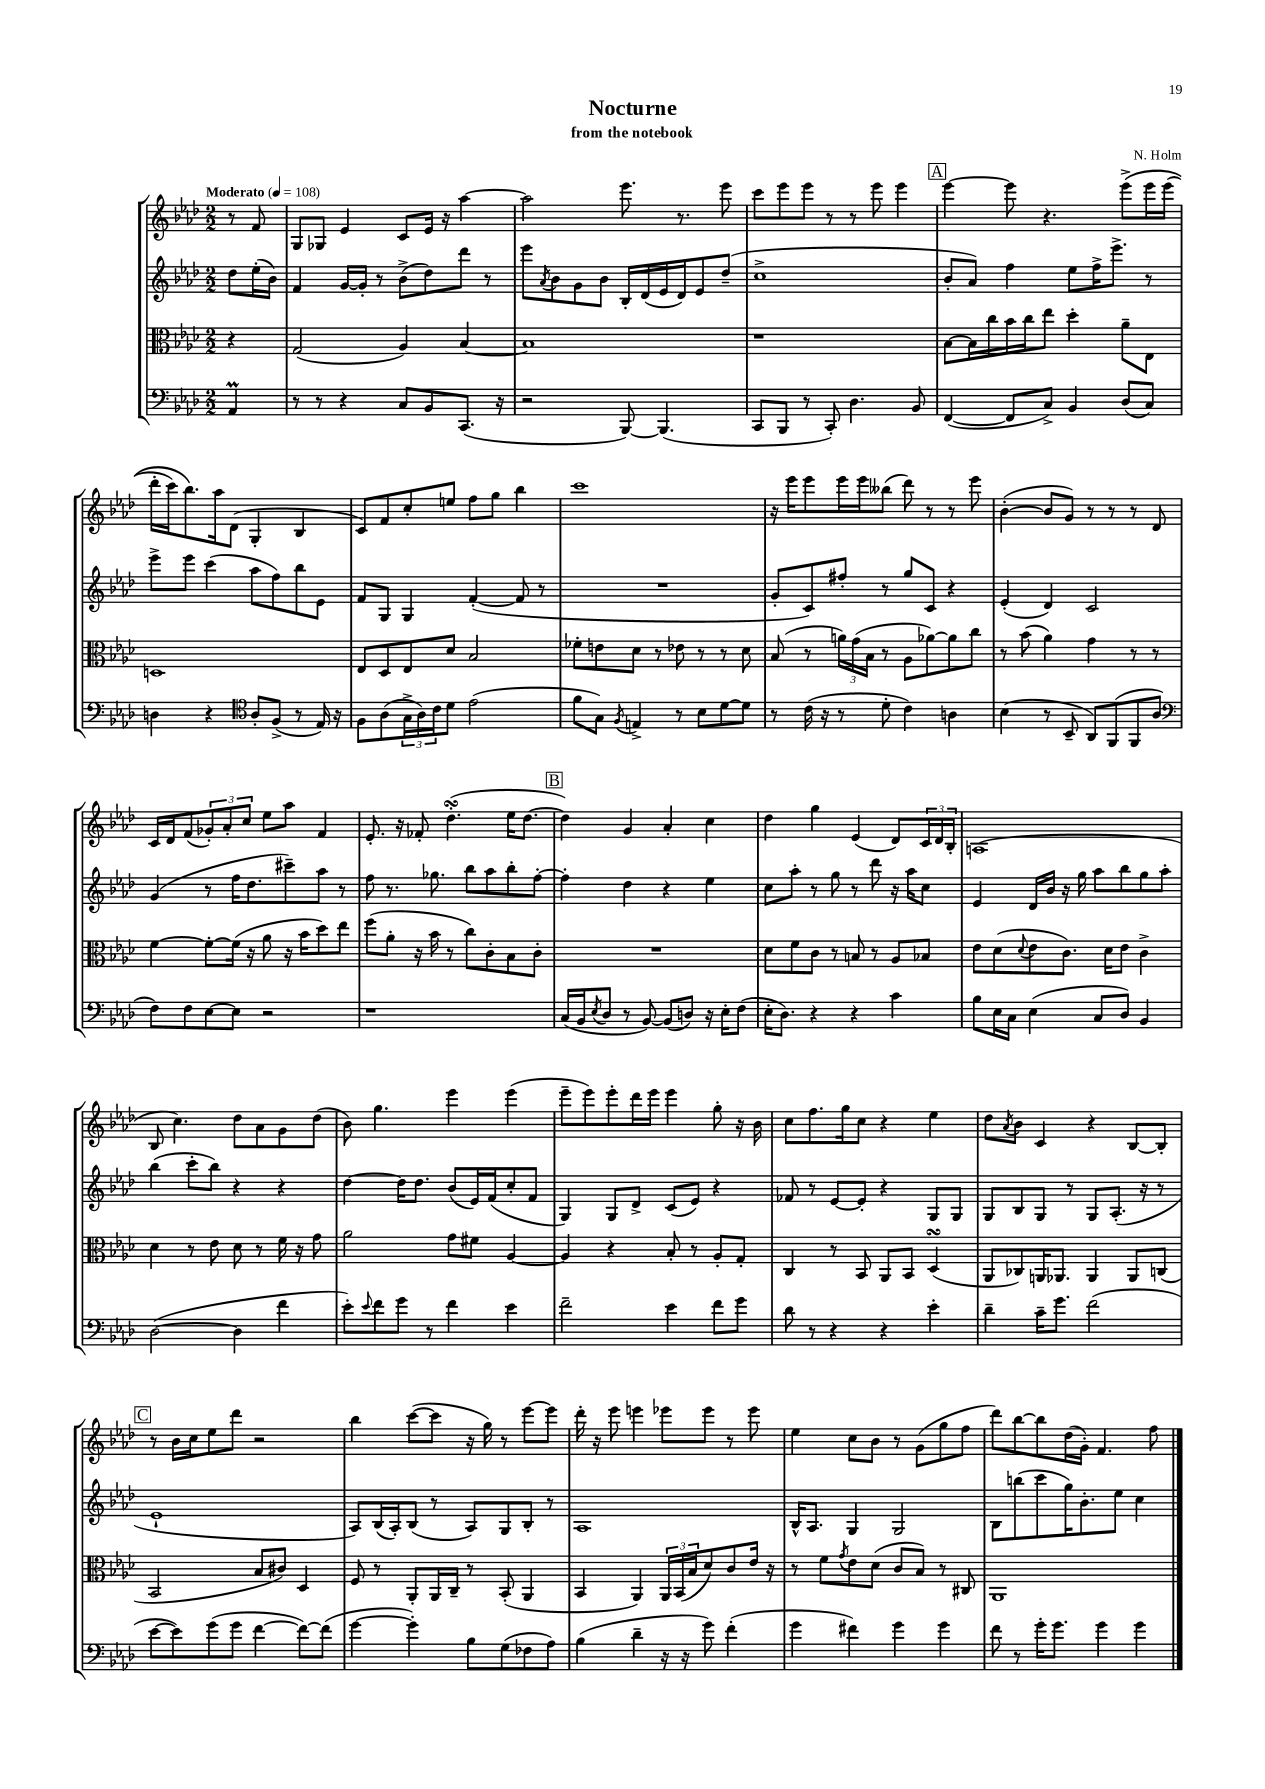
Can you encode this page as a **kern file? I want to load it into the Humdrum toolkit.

**kern	**kern	**kern	**kern
*part4	*part3	*part2	*part1
*staff4	*staff3	*staff2	*staff1
*clefF4	*clefC3	*clefG2	*clefG2
*k[b-e-a-d-]	*k[b-e-a-d-]	*k[b-e-a-d-]	*k[b-e-a-d-]
*M2/2	*M2/2	*M2/2	*M2/2
*MM108	*MM108	*MM108	*MM108
=	=	=	=
!	!	!	!LO:TX:a:B:t=Moderato
4AA-M/	4r	8dd-\L	8r
.	.	(16ee-'\L	8f/
.	.	16b-\JJ)	.
=1	=1	=1	=1
8r	(2G/	4f/	8G/L
8r	.	.	8G-X/J
4r	.	[16g/LL	4e-/
.	.	16g'/JJ]	.
.	.	8r	.
8C/L	4A-/)	(8b-^\L	8c/L
8BB-/	.	8dd-\)	16e-/Jk
.	.	.	16r
(8.CC/J	[4B-/	8ddd-\J	[4aa-\
.	.	8r	.
16r	.	.	.
=2	=2	=2	=2
2r	1B-]	8eee-\L	2aa-\]
.	.	8qa-/	.
.	.	8b-\	.
.	.	8g\	.
.	.	8b-\J	.
[8BBB-/)	.	16B-'/LL	8.eee-\
.	.	(16d-/	.
(4.BBB-/]	.	16e-/	.
.	.	16d-/J)	8.r
.	.	8e-/	.
.	.	(8dd-~/J	8eee-\
=3	=3	=3	=3
8CC/L	1r	1cc^	8ccc\L
8BBB-/J	.	.	8eee-\
8r	.	.	8eee-\J
8CC'/)	.	.	8r
4.D-\	.	.	8r
.	.	.	8eee-\
.	.	.	4eee-\
8BB-/	.	.	.
!!LO:REH:place=s1:t=A
=4	=4	=4	=4
([4FF/	[8B-\L	8b-'/L	[4eee-\
.	16B-\L]	8a-/J)	.
.	16cc\	.	.
8FF/L]	16b-\	4ff\	8eee-\]
.	16cc\J	.	.
8C^/J)	8ee-\J	.	4.r
4BB-/	4dd-'\	8ee-\L	.
.	.	16ff^\K	.
.	.	8.eee-^\J	.
(8D-/L	8a-~\L	.	(8eee-^\L
8C/J)	8E-\J	8r	16eee-\L
.	.	.	(16eee-\JJ
!!LO:LB:g=z
=5	=5	=5	=5
4Dn\	1Dn	8eee-^\L	16ddd-'\LL
.	.	.	16ccc\J)
.	.	8eee-\J	8.bb-\)
4r	.	(4ccc\	.
.	.	.	16aa-\k
.	.	.	(8d-\J
*clefC4	*	*	*
8A-'/L	.	8aa-\L	4G'/
(8F^/J	.	8ff\)	.
8r	.	8bb-\	4B-/
16E-/)	.	8e-\J	.
16r	.	.	.
=6	=6	=6	=6
8F\L	8E-/L	8f/L	8c/L)
(8A-\	8D-/	8G/J	8f/
24G^\L	8E-/	4G/	8cc'/
24A-\)	.	.	.
24c\J	.	.	.
8d-\J	8d-/J	.	8een/J
(2e-\	2B-/	([4f'/	8ff\L
.	.	.	8gg\J
.	.	8f/]	4bb-\
.	.	8r	.
=7	=7	=7	=7
8f\L	8f-X'\L	1r	1ccc
8G\J)	8en\	.	.
8qF/	.	.	.
4En^/	8d-\J	.	.
.	8r	.	.
8r	8e-X\	.	.
8B-\L	8r	.	.
[8d-\	8r	.	.
8d-\J]	8d-\	.	.
=8	=8	=8	=8
8r	(8B-/	8g'/L	16r
.	.	.	16eee-\KL
(16c\	8r	8c/)	8eee-\
16r	.	.	.
8r	24an\LL)	8ff#X'/J	16eee-\L
.	(24g\	.	.
.	.	.	16eee-\J
.	24B-\JJ	.	.
8d-'\	8r	8r	(8bb--X\J
4c\)	8A-\L	8gg/L	8ddd-\)
.	[8a-X\)	8c/J	8r
4An\	8a-\]	4r	8r
.	8cc\J	.	8eee-\
=9	=9	=9	=9
(4B-\	8r	(4e-'/	([4b-'\
.	(8b-\	.	.
8r	4a-\)	4d-/)	8b-/L]
8BB-~/	.	.	8g/J)
8AA-/L)	4g\	2c/	8r
(8FF/	.	.	8r
8FF/	8r	.	8r
8A-/J	8r	.	8d-/
!!LO:LB:g=z
=10	=10	=10	=10
*clefF4	*	*	*
8F\L)	[4f\	(4g/	16c/LL
.	.	.	16d-/J
8F\	.	.	(8f/
[8E-\	8f'\L_	8r	12g-X'/)
.	.	.	12a-'/
8E-\J]	(16f\Jk]	16ff\KL	.
.	.	.	12cc/J
.	16r	8.dd-\	.
2r	8a-\	.	8ee-\L
.	16r	8ccc#X~\)	8aa-\J
.	16b-\KL	.	.
.	8dd-\)	8aa-\J	4f/
.	8ee-\J	8r	.
=11	=11	=11	=11
1r	(8ff\L	8ff\	8.e-'/
.	8a-'\J	8.r	.
.	.	.	16r
.	16r	.	8f-X'/
.	16b-\	8.gg-X\	.
.	8r	.	(4.dd-sSSs'\
.	8cc\L)	8bb-\L	.
.	8c'\	8aa-\	.
.	8B-\	8bb-'\	16ee-\KL
.	.	.	[8.dd-\J
.	8c'\J	[8ff'\J	.
!!LO:REH:place=s1:t=B
=12	=12	=12	=12
(16C/LL	1r	4ff'\]	4dd-\])
16BB-/J	.	.	.
8qE-/	.	.	.
8D-/J	.	.	.
8r	.	4dd-\	4g/
[8BB-/)	.	.	.
(8BB-/L]	.	4r	4a-'/
8Dn/J)	.	.	.
16r	.	4ee-\	4cc\
16E-'\KL	.	.	.
(8F\J	.	.	.
=13	=13	=13	=13
16E-'\KL	8d-\L	8cc\L	4dd-\
8.D-\J)	.	.	.
.	8f\	8aa-'\J	.
4r	8c\J	8r	4gg\
.	8r	8gg\	.
4r	8Bn/	8r	(4e-/
.	8r	8ddd-\	.
4c\	8A-/L	16r	8d-/L)
.	.	16aa-\KL	.
.	8B-X/J	8cc\J	24c/L
.	.	.	24d-/
.	.	.	24B-'/JJ
=14	=14	=14	=14
8B-\L	8e-\L	4e-/	(1An
16E-\L	(8d-\	.	.
16C\JJ	.	.	.
.	8qqd-/	.	.
(4E-\	8e-\	16d-/LL	.
.	.	16b-/JJ	.
.	8.c\J)	16r	.
.	.	16gg\	.
8C/L	.	8aa-\L	.
.	16d-\KL	.	.
8D-/J)	8e-\J	8bb-\	.
4BB-/	4c^\	8gg\	.
.	.	8aa-'\J	.
!!LO:LB:g=z
=15	=15	=15	=15
([2D-\	4d-\	(4bb-\	8B-/
.	.	.	4.cc\)
.	8r	8ccc'\L	.
.	8e-\	8bb-\J)	.
4D-\]	8d-\	4r	8dd-\L
.	8r	.	8a-\
4f\	16f\	4r	8g\
.	16r	.	.
.	8g\	.	(8dd-\J
=16	=16	=16	=16
8e-'\L)	2a-\	[4dd-\	8b-\)
8qqe-/	.	.	.
8f\	.	.	4.gg\
8g\J	.	16dd-\KL]	.
.	.	8.dd-\J	.
8r	.	.	.
4f\	8g\L	(8b-/L	4eee-\
.	8f#X\J	16e-/L)	.
.	.	(16f/J	.
4e-\	[4A-/	8cc'/	(4eee-\
.	.	8f/J	.
=17	=17	=17	=17
2f~\	4A-/]	4G/)	8eee-~\L
.	.	.	8eee-\)
.	4r	8G/L	8eee-'\
.	.	8d-^/J	16ddd-\L
.	.	.	16eee-\JJ
4e-\	8B-'/	(8c/L	4eee-\
.	8r	8e-/J)	.
8f\L	8A-'/L	4r	8gg'\
8g\J	8G'/J	.	16r
.	.	.	16b-\
=18	=18	=18	=18
8d-\	4C/	8f-X/	8cc\L
8r	.	8r	8.ff\
4r	8r	[8e-/L	.
.	.	.	16gg\k
.	8BB-/	8e-'/J]	8cc\J
4r	8AA-/L	4r	4r
.	8BB-/J	.	.
4e-'\	(4D-sSSs/	8G/L	4ee-\
.	.	8G/J	.
=19	=19	=19	=19
4d-~\	8AA-/L	8G/L	8dd-\L
.	.	.	8qa-/
.	8C-X/)	8B-/	8b-\J
16c~\KL	16AAn/K	8G/J	4c/
8.g\J	8.AA-X/J	.	.
.	.	8r	.
(2f\	4AA-/	8G/L	4r
.	.	(8.A-'/J	.
.	8AA-/L	.	[8B-/L
.	.	16r	.
.	(8Cn/J	8r	8B-'/J]
!!LO:LB:g=z
!!LO:REH:place=s1:t=C
=20	=20	=20	=20
[8e-\L	2BB-/	1e-`	8r
8e-\])	.	.	16b-\LL
.	.	.	16cc\J
(8g\	.	.	8ee-\
8g\J	.	.	8ddd-\J
[4f\	8B-/L	.	2r
.	8c#X/J)	.	.
8f\L_)	4D-/	.	.
(8f\J]	.	.	.
=21	=21	=21	=21
[4g\	8F/	8A-/L)	4bb-\
.	8r	(16B-/L	.
.	.	16A-'/J)	.
4g'\])	8AA-'/L	(8B-/J	([8ccc\L
.	16AA-/L	8r	8ccc\J]
.	16C~/JJ	.	.
8B-\L	8r	8A-/L)	16r
.	.	.	16gg\)
(8G\	(8BB-'/	8G/	8r
8F-X\	4AA-/	8B-'/J	[8eee-\L
8A-\J)	.	8r	8eee-\J]
=22	=22	=22	=22
(4B-\	4BB-/	1A-	16ddd-'\
.	.	.	16r
.	.	.	8eee-\
4d-~\	4AA-/)	.	4eeen\
16r	24AA-/LL	.	8eee-X\L
.	(24BB-/	.	.
16r	.	.	.
.	24B-/J	.	.
8g\)	8d-/)	.	8eee-\J
(4f'\	8c/	.	8r
.	16e-/Jk	.	8eee-\
.	16r	.	.
=23	=23	=23	=23
4g\	8r	16B-^^/KL	4ee-\
.	.	8.A-/J	.
.	8f\L	.	.
.	8qg/	.	.
4f#X\)	8e-\	4G/	8cc\L
.	(8d-\J	.	8b-\J
4g\	8c/L	2G/	8r
.	8B-/J)	.	(8g\L
4g\	8r	.	8gg\
.	8C#X/	.	8ff\J
=24	=24	=24	=24
8f\	1AA-	8B-\L	8ddd-\L)
8r	.	(8bbn\	[8bb-\
16g'\KL	.	8ccc\	8bb-\]
8.g\J	.	.	.
.	.	16gg\K)	(16dd-\L
.	.	8.b-'\	16g'\JJ)
4g\	.	.	4.f/
.	.	8ee-\J	.
4g\	.	4cc\	.
.	.	.	8ff\
==	==	==	==
*-	*-	*-	*-
